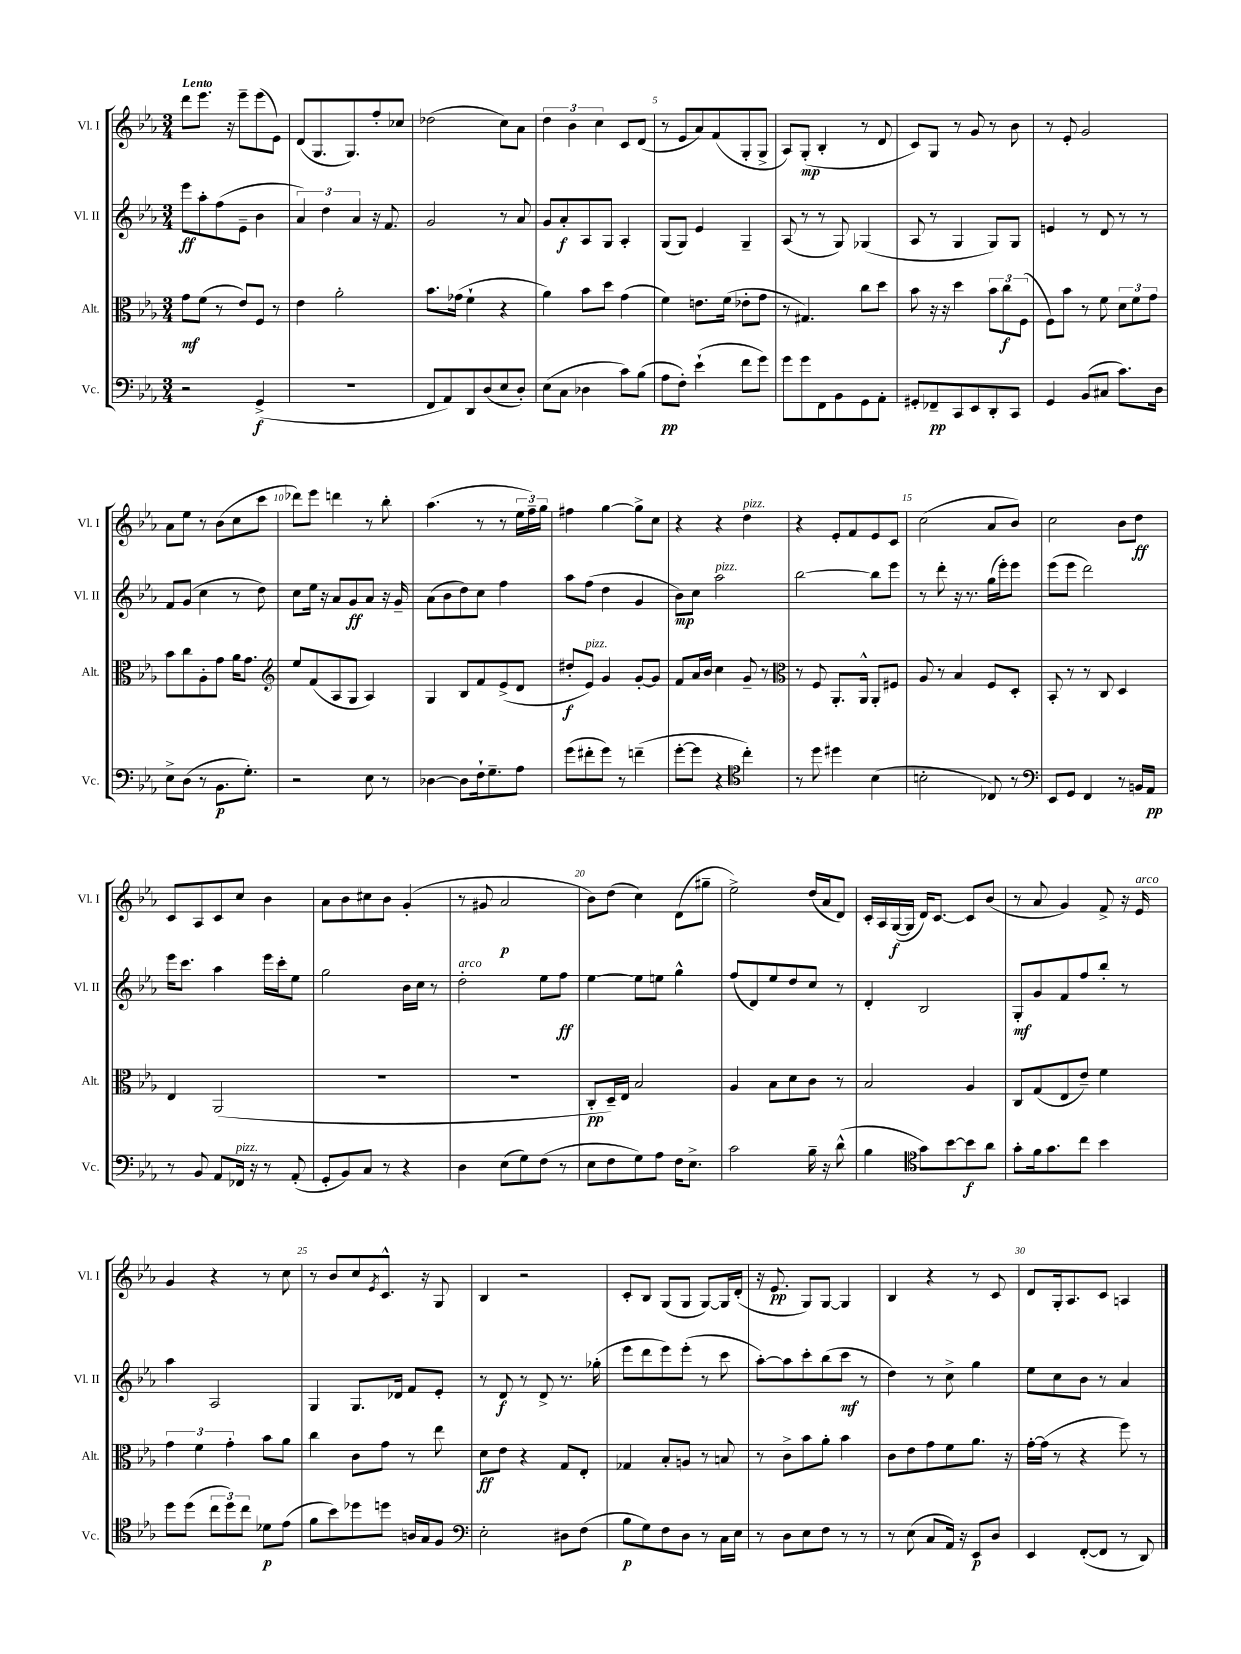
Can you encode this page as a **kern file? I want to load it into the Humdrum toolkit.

**kern	**dynam	**kern	**dynam	**kern	**dynam	**kern	**dynam
*part4	*part4	*part3	*part3	*part2	*part2	*part1	*part1
*staff4	*staff4	*staff3	*staff3	*staff2	*staff2	*staff1	*staff1
*I"Vc.	*	*I"Alt.	*	*I"Vl. II	*	*I"Vl. I	*
*I'Vc.	*	*I'Alt.	*	*I'Vl. II	*	*I'Vl. I	*
*clefF4	*	*clefC3	*	*clefG2	*	*clefG2	*
*k[b-e-a-]	*	*k[b-e-a-]	*	*k[b-e-a-]	*	*k[b-e-a-]	*
*M3/4	*	*M3/4	*	*M3/4	*	*M3/4	*
=1	=1	=1	=1	=1	=1	=1	=1
!	!	!	!	!	!	!LO:TX:a:B:t=Lento	!
2r	.	8g\L	mf	8eee-\L	ff	8ddd\L	.
.	.	(8f\J	.	8aa-'\	.	8.eee-\J	.
.	.	8r	.	(8ff\	.	.	.
.	.	.	.	.	.	16r	.
.	.	8e-/L)	.	8e-~\J	.	8eee-~\L	.
(4GG^/	f	8F/J	.	4b-\	.	(8eee-\	.
.	.	8r	.	.	.	8e-\J)	.
=2	=2	=2	=2	=2	=2	=2	=2
2.r	.	4e-\	.	6a-/)	.	(8d/L	.
.	.	.	.	.	.	8.G/	.
.	.	.	.	6dd\	.	.	.
.	.	2a-'\	.	.	.	.	.
.	.	.	.	.	.	8.G/)	.
.	.	.	.	6a-/	.	.	.
.	.	.	.	16r	.	8ff'/	.
.	.	.	.	8.f/	.	.	.
.	.	.	.	.	.	8cc-X/J	.
=3	=3	=3	=3	=3	=3	=3	=3
8FF/L	.	8.b-\L	.	2g/	.	(2dd-X\	.
8AA-/)	.	.	.	.	.	.	.
.	.	(16g-X\Jk	.	.	.	.	.
8DD/	.	4f`\	.	.	.	.	.
(8D/	.	.	.	.	.	.	.
8E-/	.	4r	.	8r	.	8cc\L)	.
8D'/J)	.	.	.	8a-/	.	8a-\J	.
=4	=4	=4	=4	=4	=4	=4	=4
(8E-\L	.	4a-\)	.	8g/L	.	6dd\	.
8C\J	.	.	.	8a-'/	f	.	.
.	.	.	.	.	.	6b-\	.
4D-X\	.	8b-\L	.	8A-/	.	.	.
.	.	.	.	.	.	6cc\	.
.	.	8dd\J	.	8G/J	.	.	.
8c\L)	.	(4g\	.	4A-'/	.	8c/L	.
(8B-\J	.	.	.	.	.	(8d/J	.
=5	=5	=5	=5	=5	=5	=5	=5
8A-\L	pp	4f\)	.	(8G/L	.	8r	.
8F'\J)	.	.	.	8G/J)	.	8e-/L	.
(4e-`\	.	8.en\L	.	4e-/	.	8a-/)	.
.	.	.	.	.	.	(8f/	.
.	.	(16f\Jk	.	.	.	.	.
8f\L	.	8e-X'\L	.	4G~/	.	8G'/	.
8g\J)	.	8g\J	.	.	.	8G^/J	.
=6	=6	=6	=6	=6	=6	=6	=6
8g\L	.	8r	.	(8A-/	.	8A-/L)	.
8g\	.	4.G#X/)	.	8r	.	(8G'/J	mp
8FF\	.	.	.	8r	.	4B-'/	.
8BB-\	.	.	.	8G/)	.	.	.
8GG\	.	8cc\L	.	(4G-X/	.	8r	.
8AA-'\J	.	8dd\J	.	.	.	8d/	.
=7	=7	=7	=7	=7	=7	=7	=7
8GG#X'/L	.	8b-\	.	8A-/	.	8c/L)	.
8FF-X~/	pp	16r	.	8r	.	8G/J	.
.	.	16r	.	.	.	.	.
8CC/	.	4dd\	.	4G/	.	8r	.
8EE-/	.	.	.	.	.	8g/	.
8DD'/	.	12b-\L	.	8G/L)	.	8r	.
.	.	12cc\	f	.	.	.	.
8CC/J	.	.	.	8G/J	.	8b-\	.
.	.	(12F\J	.	.	.	.	.
=8	=8	=8	=8	=8	=8	=8	=8
4GG/	.	8F\L)	.	4en/	.	8r	.
.	.	8b-\J	.	.	.	8e-'/	.
(8BB-/L	.	8r	.	8r	.	2g/	.
8C#X/J	.	8f\	.	8d/	.	.	.
8.c\L)	.	12d\L	.	8r	.	.	.
.	.	12f\	.	.	.	.	.
.	.	.	.	8r	.	.	.
.	.	12g\J	.	.	.	.	.
16D\Jk	.	.	.	.	.	.	.
!!LO:LB:g=z
=9	=9	=9	=9	=9	=9	=9	=9
8E-^\L	.	8b-\L	.	8f/L	.	8a-\L	.
(8D\J	.	8cc\	.	(8g/J	.	8ee-\J	.
8r	.	8A-'\	.	4cc\	.	8r	.
8.BB-\L	p	8g\J	.	.	.	(8b-\L	.
.	.	16a-\KL	.	8r	.	8cc\	.
8.G'\J)	.	8.g\J	.	.	.	.	.
.	.	.	.	8dd\)	.	8ccc\J	.
=10	=10	=10	=10	=10	=10	=10	=10
*	*	*clefG2	*	*	*	*	*
2r	.	8ee-/L	.	8cc\L	.	8ddd-X\L)	.
.	.	(8f/	.	16ee-\Jk	.	8eee-\J	.
.	.	.	.	16r	.	.	.
.	.	8A-/	.	8a-/L	.	4dddn\	.
.	.	8G/J	.	8g/	ff	.	.
8E-\	.	4A-/)	.	8a-/J	.	8r	.
8r	.	.	.	16r	.	8bb-'\	.
.	.	.	.	16g~/	.	.	.
=11	=11	=11	=11	=11	=11	=11	=11
[4D-X\	.	4G/	.	(8a-\L	.	(4.aa-\	.
.	.	.	.	8b-\	.	.	.
8D-\L]	.	8B-/L	.	8dd\)	.	.	.
16F`\k	.	8f/	.	8cc\J	.	8r	.
8.G~\	.	.	.	.	.	.	.
.	.	(8e-^/	.	4ff\	.	8r	.
8A-\J	.	8d/J	.	.	.	24ee-\LL	.
.	.	.	.	.	.	24ff~\)	.
.	.	.	.	.	.	24gg\JJ	.
=12	=12	=12	=12	=12	=12	=12	=12
(8g\L	.	8dd#X'/L	f	8aa-\L	.	4ff#X\	.
!	!	!LO:TX:a:i:t=pizz.	!	!	!	!	!
8f#X'\	.	8e-/J)	.	(8ff\J	.	.	.
8g\J)	.	4g/	.	4dd\	.	[4gg\	.
8r	.	.	.	.	.	.	.
(4fn~\	.	[8g'/L	.	4g/	.	8gg^\L]	.
.	.	8g/J]	.	.	.	8cc\J	.
=13	=13	=13	=13	=13	=13	=13	=13
[8g'\L	.	8f/L	.	8b-\L)	mp	4r	.
8g\J]	.	16a-/L	.	8cc\J	.	.	.
.	.	16b-/JJ	.	.	.	.	.
!	!	!	!	!LO:TX:a:i:t=pizz.	!	!	!
4r	.	4cc\	.	2aa-\	.	4r	.
*clefC4	*	*	*	*	*	*	*
!	!	!	!	!	!	!LO:TX:a:i:t=pizz.	!
4cc'\)	.	8g~/	.	.	.	4dd\	.
.	.	8r	.	.	.	.	.
=14	=14	=14	=14	=14	=14	=14	=14
*	*	*clefC3	*	*	*	*	*
8r	.	8r	.	[2bb-\	.	4r	.
8dd\	.	8F/	.	.	.	.	.
4dd#X\	.	8.AA-'/L	.	.	.	8e-'/L	.
.	.	.	.	.	.	8f/	.
.	.	16AA-^^/Jk	.	.	.	.	.
(4B-\	.	8AA-'/L	.	8bb-\L]	.	8e-/	.
.	.	8F#X/J	.	8eee-\J	.	8c/J	.
=15	=15	=15	=15	=15	=15	=15	=15
2Bn'\	.	8A-/	.	8r	.	(2cc\	.
.	.	8r	.	8ddd'\	.	.	.
.	.	4B-/	.	16r	.	.	.
.	.	.	.	8.r	.	.	.
8C-X/)	.	8F/L	.	(16gg\LL	.	8a-/L	.
.	.	.	.	16eee-'\J)	.	.	.
8r	.	8D'/J	.	8eee-\J	.	8b-/J)	.
=16	=16	=16	=16	=16	=16	=16	=16
*clefF4	*	*	*	*	*	*	*
8EE-/L	.	8BB-'/	.	(8eee-\L	.	2cc\	.
8GG/J	.	8r	.	8eee-\J	.	.	.
4FF/	.	8r	.	2ddd\)	.	.	.
.	.	8C/	.	.	.	.	.
8r	.	4D/	.	.	.	8b-\L	.
16BBn/LL	.	.	.	.	.	8dd\J	ff
16AA-/JJ	pp	.	.	.	.	.	.
!!LO:LB:g=z
=17	=17	=17	=17	=17	=17	=17	=17
8r	.	4E-/	.	16eee-\KL	.	8c/L	.
.	.	.	.	8.ccc\J	.	.	.
8BB-/	.	.	.	.	.	8A-/	.
8AA-/L	.	(2AA-/	.	4aa-\	.	8c/	.
!LO:TX:a:i:t=pizz.	!	!	!	!	!	!	!
16FF-X/Jk	.	.	.	.	.	8cc/J	.
16r	.	.	.	.	.	.	.
8r	.	.	.	16eee-\LL	.	4b-\	.
.	.	.	.	16ccc'\J	.	.	.
(8AA-'/	.	.	.	8ee-\J	.	.	.
=18	=18	=18	=18	=18	=18	=18	=18
8GG'/L	.	2.r	.	2gg\	.	8a-\L	.
8BB-/)	.	.	.	.	.	8b-\	.
8C/J	.	.	.	.	.	8cc#X\	.
8r	.	.	.	.	.	8b-\J	.
4r	.	.	.	16b-\LL	.	(4g'/	.
.	.	.	.	16cc\JJ	.	.	.
.	.	.	.	8r	.	.	.
=19	=19	=19	=19	=19	=19	=19	=19
!	!	!	!	!LO:TX:a:i:t=arco	!	!	!
4D\	.	2.r	.	2dd'\	.	8r	.
.	.	.	.	.	.	8g#X/	.
(8E-\L	.	.	.	.	.	2a-/	p
8G\)	.	.	.	.	.	.	.
(8F\J	.	.	.	8ee-\L	.	.	.
8r	.	.	.	8ff\J	ff	.	.
=20	=20	=20	=20	=20	=20	=20	=20
8E-\L	.	8C'/L	pp	[4ee-\	.	8b-\L)	.
8F\	.	16D~/L)	.	.	.	(8dd\J	.
.	.	16E-/JJ	.	.	.	.	.
8G\)	.	2B-/	.	8ee-\L]	.	4cc\)	.
8A-\J	.	.	.	8een\J	.	.	.
16F\KL	.	.	.	4gg^^\	.	(8d\L	.
8.E-^\J	.	.	.	.	.	.	.
.	.	.	.	.	.	8gg#X~\J	.
=21	=21	=21	=21	=21	=21	=21	=21
2c\	.	4A-/	.	(8ff/L	.	2ee-^\)	.
.	.	.	.	8d/)	.	.	.
.	.	8B-\L	.	8ee-/	.	.	.
.	.	8d\	.	8dd/	.	.	.
16B-~\	.	8c\J	.	8cc/J	.	(16dd/LL	.
16r	.	.	.	.	.	16a-/J	.
(8d^^\	.	8r	.	8r	.	8d/J)	.
=22	=22	=22	=22	=22	=22	=22	=22
4B-\	.	2B-/	.	4d'/	.	16c'/LL	.
.	.	.	.	.	.	16A-/	.
.	.	.	.	.	.	([16G/	f
.	.	.	.	.	.	16G/JJ]	.
*clefC4	*	*	*	*	*	*	*
8g\L)	.	.	.	2B-/	.	16d/KL)	.
.	.	.	.	.	.	[8.c/J	.
[8b-\	.	.	.	.	.	.	.
8b-\]	f	4A-/	.	.	.	8c/L]	.
8a-\J	.	.	.	.	.	(8b-/J	.
=23	=23	=23	=23	=23	=23	=23	=23
8g'\L	.	8C/L	.	8G'/L	mf	8r	.
16f\k	.	(8G/	.	8g/	.	8a-/	.
8.g\	.	.	.	.	.	.	.
.	.	8E-/	.	8f/	.	4g/)	.
8cc\J	.	8e-~/J)	.	8ff/	.	.	.
4b-\	.	4f\	.	8bb-'/J	.	8f^/	.
.	.	.	.	8r	.	16r	.
!	!	!	!	!	!	!LO:TX:a:i:t=arco	!
.	.	.	.	.	.	16e-/	.
!!LO:LB:g=z
=24	=24	=24	=24	=24	=24	=24	=24
8dd\L	.	6g\	.	4aa-\	.	4g/	.
(8dd\J	.	.	.	.	.	.	.
.	.	6f\	.	.	.	.	.
12cc\L	.	.	.	2A-/	.	4r	.
12dd\)	.	6g'\	.	.	.	.	.
12cc\J	.	.	.	.	.	.	.
8d-X\L	p	8b-\L	.	.	.	8r	.
(8e-\J	.	8a-\J	.	.	.	8cc\	.
=25	=25	=25	=25	=25	=25	=25	=25
8f\L	.	4cc\	.	4G/	.	8r	.
8b-\)	.	.	.	.	.	8b-/L	.
8dd-X\	.	8c\L	.	8.G/L	.	8cc/	.
.	.	.	.	.	.	8qe-/	.
8ddn\J	.	8g\J	.	.	.	8.c^^/J	.
.	.	.	.	16d-X/Jk	.	.	.
16An/LL	.	8r	.	8f/L	.	.	.
16G/J	.	.	.	.	.	16r	.
8F/J	.	8ee-\	.	8e-'/J	.	8G/	.
=26	=26	=26	=26	=26	=26	=26	=26
*clefF4	*	*	*	*	*	*	*
2E-'\	.	8d\L	ff	8r	.	4B-/	.
.	.	8e-\J	.	8d/	f	.	.
.	.	4r	.	8r	.	2r	.
.	.	.	.	8d^/	.	.	.
8D#X\L	.	8G/L	.	8.r	.	.	.
(8F\J	.	8E-'/J	.	.	.	.	.
.	.	.	.	(16gg-X'\	.	.	.
=27	=27	=27	=27	=27	=27	=27	=27
8B-\L	p	4G-X/	.	8eee-\L	.	8c'/L	.
8G\)	.	.	.	8ddd\	.	8B-/J	.
8F\	.	8B-'/L	.	8eee-\)	.	(8G/L	.
8D\J	.	8An/J	.	(8eee-'\J	.	8G/J	.
8r	.	8r	.	8r	.	[8G/L)	.
16C\LL	.	8Bn/	.	8ccc\	.	16G/L]	.
16E-\JJ	.	.	.	.	.	(16d'/JJ	.
=28	=28	=28	=28	=28	=28	=28	=28
8r	.	8r	.	[8aa-'\L)	.	16r	.
.	.	.	.	.	.	8.e-/	pp
8D\L	.	8c^\L	.	8aa-\]	.	.	.
8E-\	.	8b-\	.	8ccc'\	.	8G/L)	.
8F\J	.	8a-'\J	.	(8bb-\	.	[8G/J	.
8r	.	4b-\	.	8ccc\J	mf	4G/]	.
8r	.	.	.	8r	.	.	.
=29	=29	=29	=29	=29	=29	=29	=29
8r	.	8c\L	.	4dd\)	.	4B-/	.
(8E-\	.	8e-\	.	.	.	.	.
8C/L	.	8g\	.	8r	.	4r	.
16AA-/Jk)	.	8f\	.	8cc^\	.	.	.
16r	.	.	.	.	.	.	.
8EE-/L	p	8.a-\J	.	4gg\	.	8r	.
8D/J	.	.	.	.	.	8c/	.
.	.	16r	.	.	.	.	.
=30	=30	=30	=30	=30	=30	=30	=30
4EE-/	.	[16g'\LL	.	8ee-\L	.	8d/L	.
.	.	(16g\JJ]	.	.	.	.	.
.	.	8r	.	8cc\	.	16G'/k	.
.	.	.	.	.	.	8.A-/	.
([8FF'/L	.	4r	.	8b-\J	.	.	.
8FF/J]	.	.	.	8r	.	8c/J	.
8r	.	8ff\)	.	4a-/	.	4An/	.
8DD/)	.	8r	.	.	.	.	.
==	==	==	==	==	==	==	==
*-	*-	*-	*-	*-	*-	*-	*-
